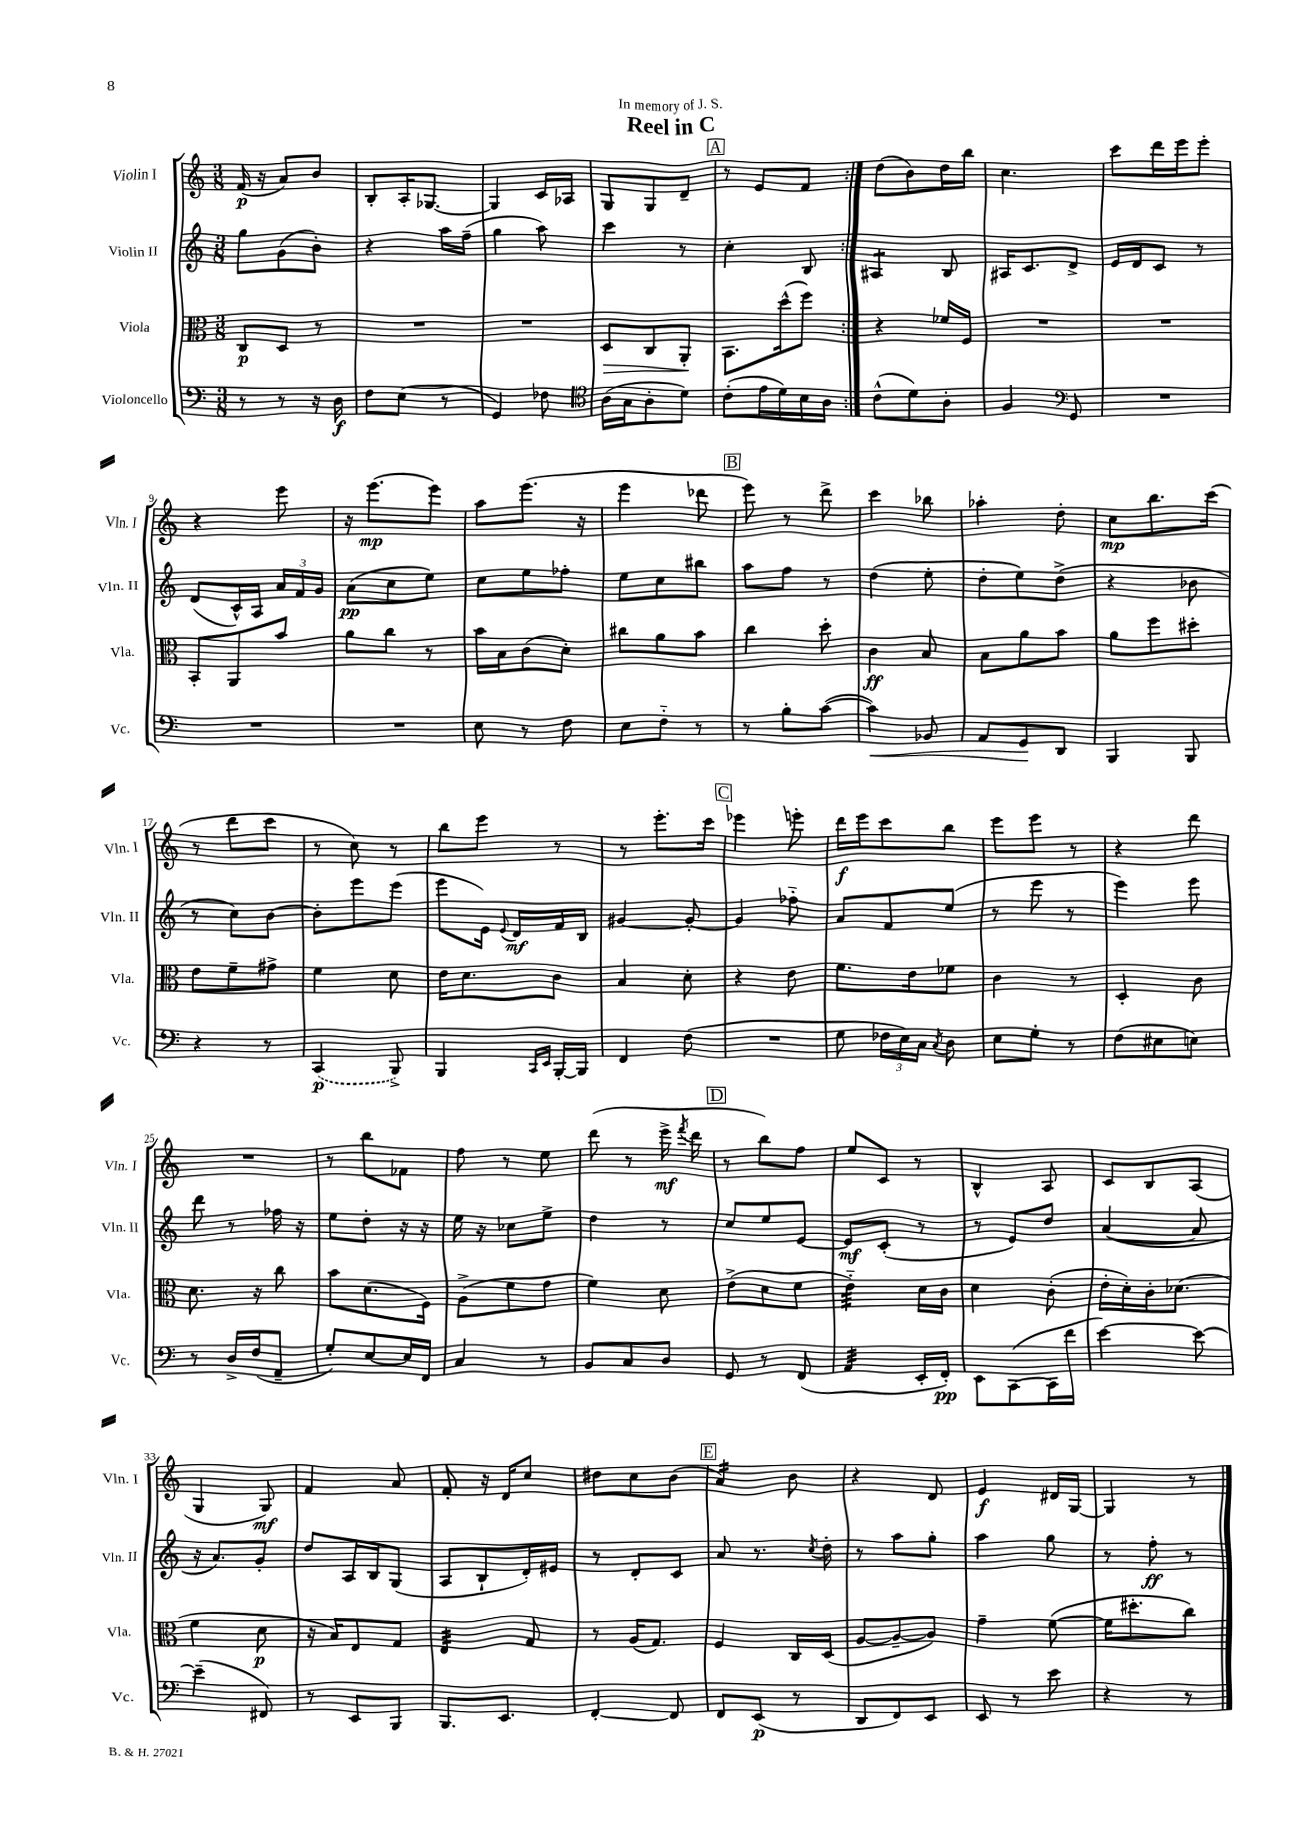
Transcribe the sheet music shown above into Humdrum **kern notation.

**kern	**kern	**kern	**kern
*staff4	*staff3	*staff2	*staff1
*clefF4	*clefC3	*clefG2	*clefG2
*k[]	*k[]	*k[]	*k[]
*M3/8	*M3/8	*M3/8	*M3/8
8r	8C	8gg	(16f
.	.	.	16r
8r	8D	(8g	8a)
16r	8r	8b')	8b
16D	.	.	.
=	=	=	=
8F	4.r	4r	8B'
(8E	.	.	16A'
.	.	.	[8.G-
8r	.	16aa	.
.	.	(16ff~	.
=	=	=	=
4GG)	4.r	4gg	4G-]
8F-	.	8aa)	16c
.	.	.	16A-
=	=	=	=
*clefC4	*	*	*
(16A	8D	4ccc	8G
16G	.	.	.
8A'	8C	.	8G
8d)	8AA'	8r	8d~
=	=	=	=
(8c'	8.BB	4cc'	8r
16e	.	.	8e
16d)	(16dd^^	.	.
16B	8ff)	8B	8f
16A	.	.	.
=:|!	=:|!	=:|!	=:|!
(8c^^	4r	4A#	(8dd
8d)	.	.	8b)
8A'	16f-	8B	16dd
.	16F	.	16bb
=	=	=	=
4F	4.r	16A#	4.cc
.	.	8.c	.
*clefF4	*	*	*
8GG	.	8d^	.
=	=	=	=
4.r	4.r	16e	8ccc
.	.	16d	.
.	.	8c	16ddd
.	.	.	16eee
.	.	8r	8eee'
=	=	=	=
4.r	8BB'	(8d	4r
.	8AA	16c^^)	.
.	.	16A	.
.	8b	24a	8eee
.	.	24f	.
.	.	24g	.
=	=	=	=
4.r	8a	(8a	16r
.	.	.	[8.eee
.	8cc	8cc	.
.	8r	8ee)	8eee]
=	=	=	=
8E	16b	8cc	8aa
.	16B	.	.
8r	(8c	8ee	(8.eee
8F	8d')	8ff-'	.
.	.	.	16r
=	=	=	=
8E	8cc#	8ee	4eee
8F'~	8a	8cc	.
8r	8b	8bb#	8ddd-
=	=	=	=
8r	4cc	8aa	8eee)
8B'	.	8ff	8r
([8c	8dd'	8r	8ddd^
=	=	=	=
4c])	4c	(4dd	4ccc
8BB-	8B	8ee'	8bb-
=	=	=	=
8AA	8B	8dd'	4aa-'
8GG	8a	8ee)	.
8DD	8b	(8dd^	8dd'
=	=	=	=
4BBB	8a	4r	8cc
.	8ff	.	8.bb
8BBB	8dd#'	8b-	.
.	.	.	(16ccc
=	=	=	=
4r	8e	8r	8r
.	8f~	8cc)	8ddd
8r	8g#^	[8b	8ccc
=	=	=	=
(4CC	4f	8b']	8r
.	.	8eee	8cc)
8BBB^)	8d	(8eee	8r
=	=	=	=
4BBB	16e	8eee	8bb
.	8.d	.	.
.	.	16e)	8eee
.	.	8qqe	.
.	.	16d	.
16qqCC	.	.	.
16qqEE	.	.	.
[16BBB'	8c	16f	8r
16BBB]	.	16B	.
=	=	=	=
4FF	4B	[4g#	8r
.	.	.	8.eee'
(8F	8d'	8g#'_	.
.	.	.	16ccc
=	=	=	=
4.r	4r	4g#]	4eee-
.	8e	8ff-'~	8eee'
=	=	=	=
8G	8.f	8a	16ddd
.	.	.	16eee
24F-	.	8f	8ccc
24E)	.	.	.
.	16e	.	.
24C	.	.	.
8qC	.	.	.
8D	8f-	(8ee	8bb
=	=	=	=
8E	4c	8r	8eee
8G'	.	8eee	8eee
8r	8r	8r	8r
=	=	=	=
(8F	4D'	4eee)	4r
8E#	.	.	.
8E)	8c	8eee	8ddd
=	=	=	=
8r	8.d	8ddd	4.r
16D^	.	8r	.
(16F	16r	.	.
8AA~	8cc	16ff-	.
.	.	16r	.
=	=	=	=
8G')	8b	8ee	8r
[8E	(8.d	8dd'	8bb
16E]	.	16r	8f-
16FF	16F)	16r	.
=	=	=	=
4C	(8A^	16ee	8ff
.	.	16r	.
.	8f	8cc-	8r
8r	8g	8ee^	8ee
=	=	=	=
8BB	4f)	4dd	(8ddd
8C	.	.	8r
8D	8d	8r	16eee^
.	.	.	8qfff
.	.	.	16ddd
=	=	=	=
8GG	(8e^	8cc	8r
8r	8d	8ee	8bb)
(8FF	8f	[8e	8ff
=	=	=	=
4AA	4e'~)	8e]	8ee
.	.	(8c'	8c
16EE'	16d	8r	8r
16FF')	16c	.	.
=	=	=	=
8EE	4d	8r	4B^^
([8CC	.	8e)	.
16CC]	(8c'	8dd	8A
16f	.	.	.
=	=	=	=
[4e)	16e'	([4a	8c
.	16d')	.	.
.	16c'	.	8B
.	(8.d-	.	.
8e_	.	8a]	(8A
=	=	=	=
(4e~]	4f	16r	4G
.	.	8.a)	.
8FF#)	8d	8g'	8G)
=	=	=	=
8r	16r	8dd	4f
.	16B)	.	.
8EE	8E	16A	.
.	.	16B	.
8BBB	8G	(8G	8a
=	=	=	=
8.BBB	4E	8A	8f'
.	.	8B`	16r
8.EE	.	.	16d
.	8G	16d')	8cc
.	.	16e#	.
=	=	=	=
[4FF'	8r	8r	8dd#
.	(16A	8d'	8cc
.	8.G)	.	.
8FF]	.	8c	(8b
=	=	=	=
8FF	4F	8a	4a)
(8EE	.	8.r	.
8r	16C	.	8b
.	.	8qcc	.
.	(16D	16dd'	.
=	=	=	=
8DD	[8A	8r	4r
8FF)	8A~_	8aa	.
8EE	8A])	8gg'	8d
=	=	=	=
8EE	4g~	4aa	4e
8r	.	.	.
8e	([8f	8gg	16d#
.	.	.	[16G
=	=	=	=
4r	16f]	8r	4G]
.	8.dd#'	.	.
.	.	8ff'	.
8r	8cc)	8r	8r
==	==	==	==
*-	*-	*-	*-
